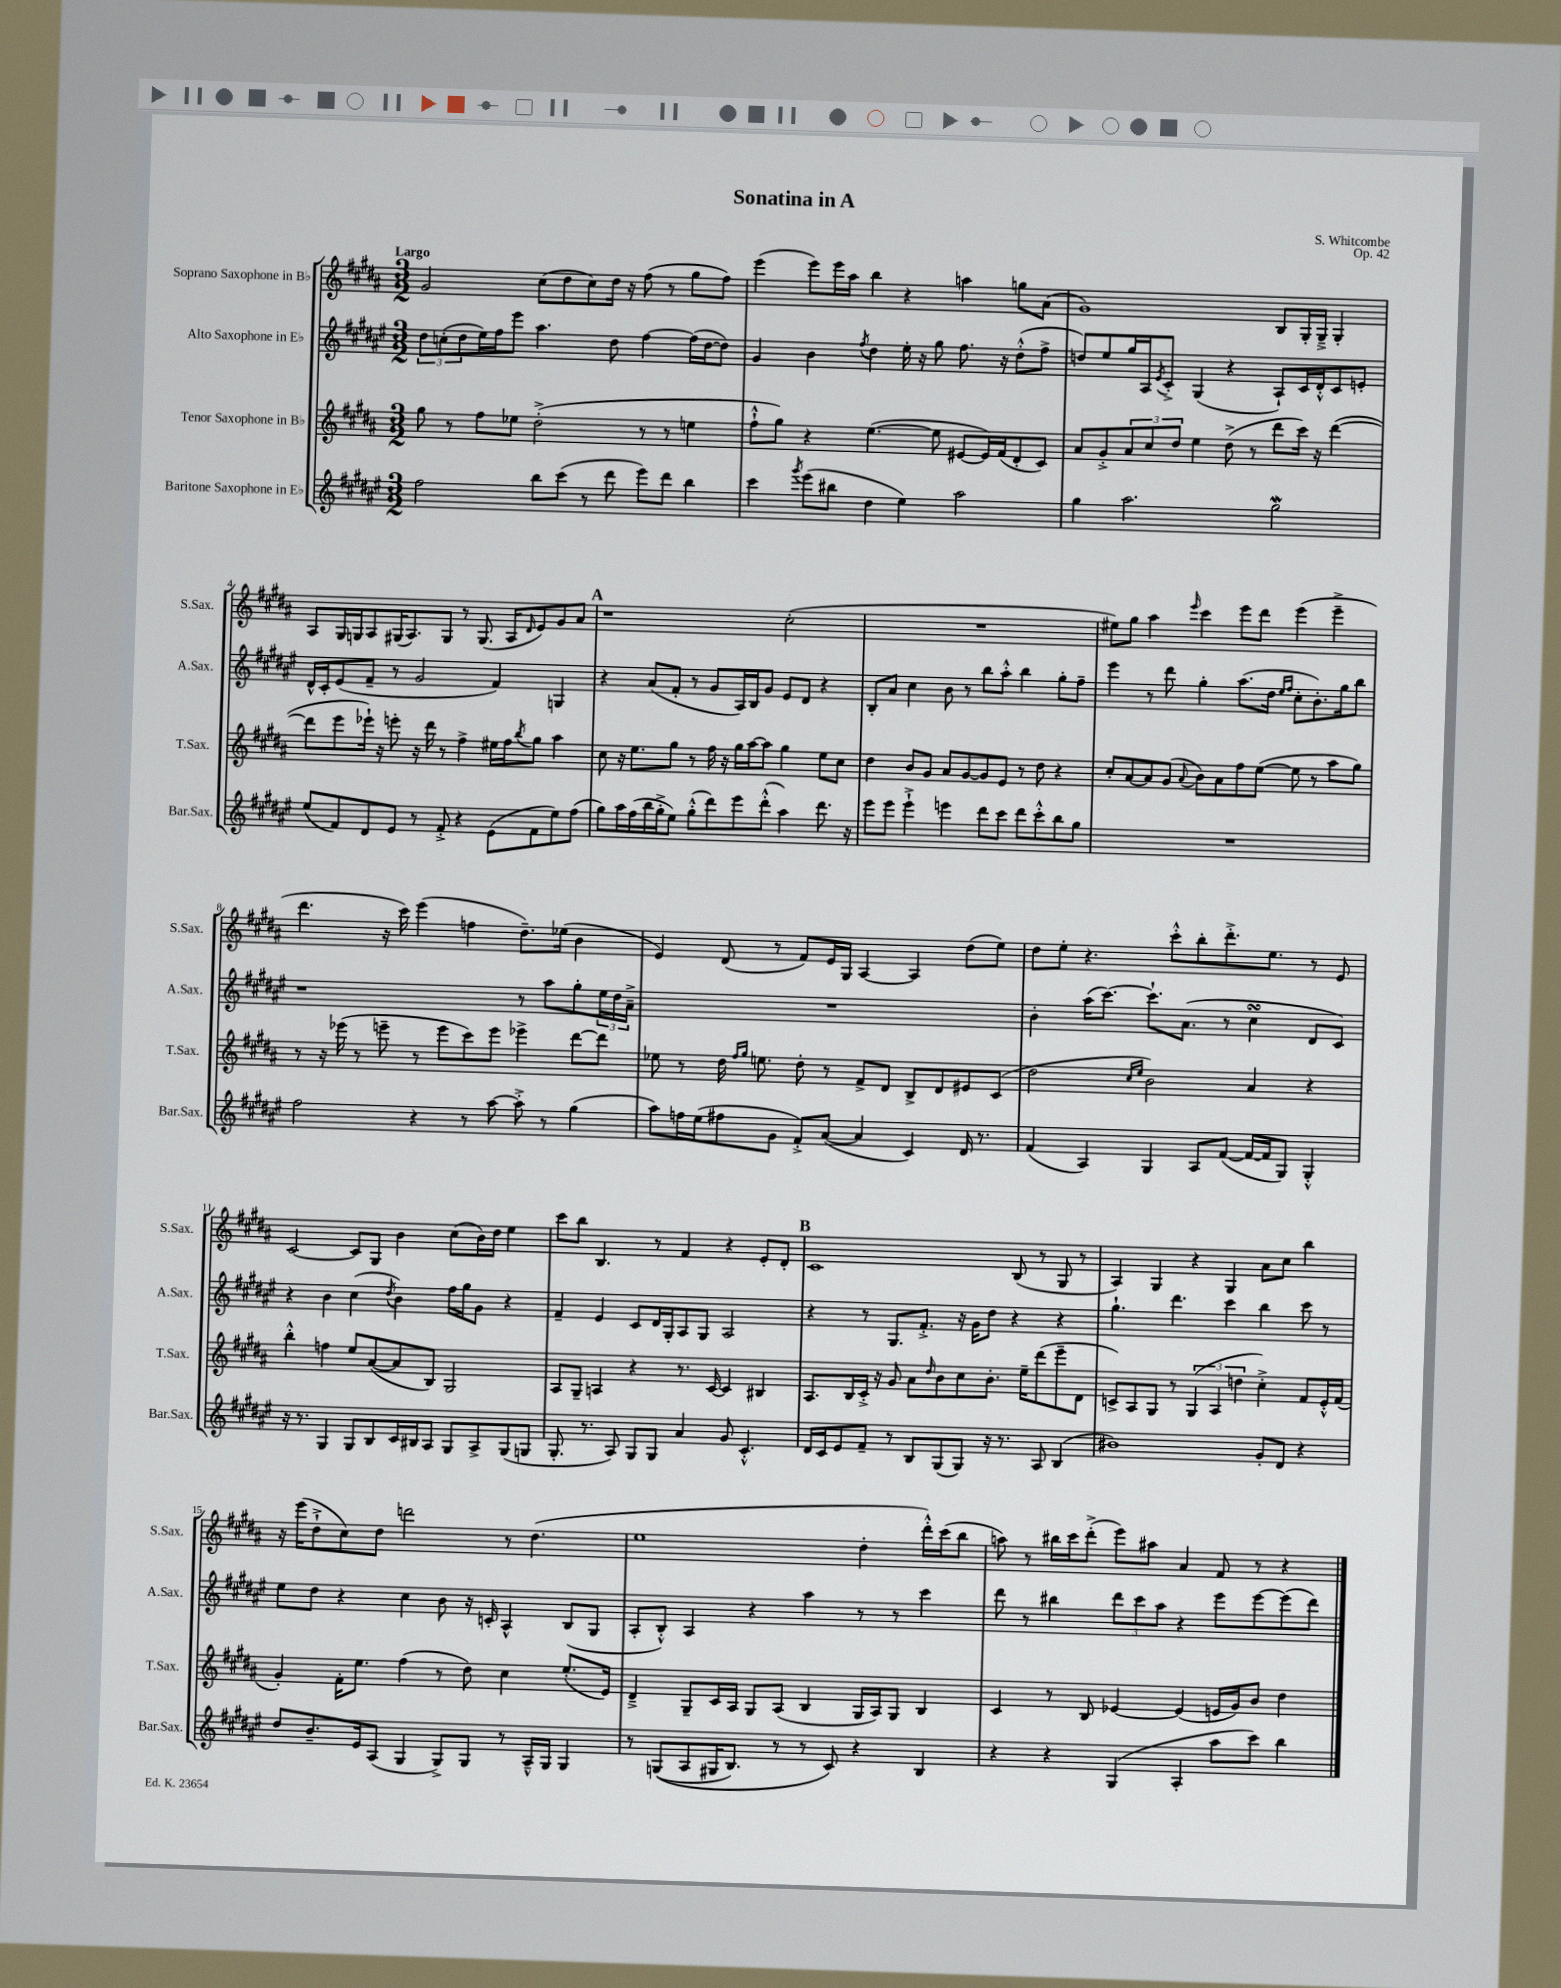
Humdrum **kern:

**kern	**kern	**kern	**kern
*part4	*part3	*part2	*part1
*staff4	*staff3	*staff2	*staff1
*I"Baritone Saxophone in E♭	*I"Tenor Saxophone in B♭	*I"Alto Saxophone in E♭	*I"Soprano Saxophone in B♭
*I'Bar.Sax.	*I'T.Sax.	*I'A.Sax.	*I'S.Sax.
*clefG2	*clefG2	*clefG2	*clefG2
*k[f#c#g#d#a#e#]	*k[f#c#g#d#a#]	*k[f#c#g#d#a#e#]	*k[f#c#g#d#a#]
*M3/2	*M3/2	*M3/2	*M3/2
=1	=1	=1	=1
!	!	!	!LO:TX:a:B:t=Largo
2ff#\	8gg#\	12dd#\L	2g#/
.	.	(12ccn'\	.
.	8r	.	.
.	.	12dd#\	.
.	8ff#\L	16ee#\L)	.
.	.	16ff#\J	.
.	8ee-X\J	8eee#\J	.
8bb\L	(2dd#'^\	4.aa#\	(8cc#\L
(8ccc#\J	.	.	8dd#\
8r	.	.	8cc#\)
8ddd#\	.	8dd#\	16dd#\Jk
.	.	.	16r
8eee#\L)	8r	[4ff#\	(8ff#\
8ddd#\J	8r	.	8r
4bb\	4een\	(16ff#\LL]	8gg#\L
.	.	[16dd#\J	.
.	.	8dd#\J])	8ff#\J)
=2	=2	=2	=2
4ccc#\	8ff#`^^\L	4g#/	(4eee\
.	8gg#\J)	.	.
8qggg#/	.	.	.
(8eee#\L	4r	4b\	8eee\L)
8bb#X\J	.	.	16eee\L
.	.	.	16aa#\JJ
.	.	8qff#/	.
4dd#\	([4.ee\	4dd#\	4bb\
4ee#\)	.	16ee#'\	4r
.	.	16r	.
.	8ee\]	8gg#\	.
2aa#\	[8e#X/L	8.ff#\	4aan\
.	16e#/L])	.	.
.	(16f#/J	16r	.
.	8d#'/	(8dd#'^^\L	8ggn\L
.	8c#/J)	8ff#^\J	(8a#\J
=3	=3	=3	=3
4gg#\	8a#/L	8ddn/L)	1g#)
.	8g#'^/	8ee#/	.
2.aa#\	12a#/	16gg#/L	.
.	.	16A#/J	.
.	12cc#/	.	.
.	.	8qe#/	.
.	.	8c#'^/J	.
.	12dd#/J	.	.
.	4ee\	(4G#/	.
.	(8dd#^\	4r	.
.	8r	.	.
2gg#W\	8ddd#\L	8A#`/L)	8B/L
.	16ccc#\Jk)	16c#/L	16G#'/L
.	16r	16d#'^^/J	16G#~^/JJ
.	([4ddd#\	8c#/	4G#'/
.	.	8en'/J	.
!!LO:LB:g=z
=4	=4	=4	=4
(8ee#/L	8ddd#\L]	16d#^^/LL	8A#/L
.	.	16c#'/J	.
8f#/)	8eee\	(8e#/	16G#/L
.	.	.	16Gn/J
8d#/	16eee-X`\Jk)	8f#~/J	8A#/
.	16r	.	.
8e#/J	8eeen'\	8r	(16G#X/K
.	.	.	8.A#/)
8r	16r	2g#/	.
.	16ddd#\	.	.
8f#'^/	8r	.	8G#/J
4r	4ff#^\	.	8r
.	.	.	(8.G#/
(8e#\L	16ee#X\LL	4f#/)	.
.	16ff#\J	.	16A#/KL
.	8qbb/	.	16qqd#/
8f#\	8gg#\J	.	8e/)
8ee#\)	4aa#\	4Gn/	8g#/
(8ff#\J	.	.	8a#/J
!!LO:REH:place=s1:t=A
=5	=5	=5	=5
8gg#\L)	8cc#\	4r	1r
16aa#\L	16r	.	.
(16ff#\	8.ee\L	.	.
16bb\	.	(8a#/L	.
16gg#'^\J	.	.	.
8ee#\J)	8gg#\J	8f#'/J	.
(8gg#'^^\L	8r	8r	.
8ddd#\)	16ff#\	8g#/L	.
.	16r	.	.
8eee#\	16gg#\LL	16A#/L)	.
.	[16aa#\J	16B/J	.
(8ddd#'^^\J	8aa#\J]	8g#/J	.
4aa#\)	4gg#\	8e#/L	(2cc#'\
.	.	8d#/J	.
8.ddd#\	8ee\L	4r	.
.	8cc#\J	.	.
16r	.	.	.
=6	=6	=6	=6
8eee#\L	4dd#\	8B'/L	1.r
8eee#\J	.	8a#/J	.
4eee#`^\	8b/L	4cc#\	.
.	8g#/J	.	.
4eeen\	8a#/L	8b\	.
.	[8g#/	8r	.
8ddd#\L	8g#/]	8bb\L	.
8ccc#\J	8e/J	8aa#'^^\J	.
8ddd#\L	8r	4bb\	.
8ccc#'^^\	8dd#\	.	.
8bb\	4r	8gg#'\L	.
8gg#\J	.	8ff#~\J	.
=7	=7	=7	=7
1.r	8cc#'/L	4eee#\	8ee#X\L)
.	[8a#/	.	8gg#\J
.	8a#/]	8r	4aa#\
.	(8g#/J	8ddd#\	.
.	8qqa#/	.	16qqeee/
.	8b\L)	4gg#'\	4ccc#\
.	8a#\	.	.
.	8ff#\	(8.aa#\L	8eee\L
.	([8ee\J	.	8ddd#\J
.	.	16dd#\Jk	.
.	.	16qqee#/LL	.
.	.	16qqff#/JJ	.
.	8ee\]	8cc#'\L	(4eee\
.	8r	8.b'\)	.
.	8aa#\L	.	4eee~^\
.	.	16gg#\k	.
.	8gg#\J)	8bb\J	.
!!LO:LB:g=z
=8	=8	=8	=8
2ff#\	8r	1r	4.ddd#\
.	16r	.	.
.	(16eee-X\	.	.
.	8r	.	.
.	8eeen~\	.	16r
.	.	.	16ccc#\)
4r	8r	.	(4eee\
.	8eee\L	.	.
8r	8ccc#\)	.	4ffn\
[8aa#\	8eee\J	.	.
8aa#'^\]	4eee-X^\	8r	8.dd#~\L)
8r	.	8aa#\L	.
.	.	.	(16ee-X\Jk
(4gg#\	[8ddd#\L	8gg#'\	4b\
.	8ddd#\J]	24ee#\L	.
.	.	24dd#\	.
.	.	24a#~^\JJ	.
=9	=9	=9	=9
8aa#\L)	8ee-X\	1.r	4e/)
16ffn\L	8r	.	.
(16ee#\J	.	.	.
8ff#X\	16dd#\	.	(8d#/
.	16qqff#/LL	.	.
.	16qqgg#/JJ	.	.
.	8.een\	.	.
8g#\J	.	.	8r
8f#'^/L)	8dd#'\	.	8f#/L)
([8a#/J	8r	.	16e/L
.	.	.	16G#/JJ
4a#/]	8f#^/L	.	[4A#/
.	8d#/J	.	.
4c#/)	8B^/L	.	4A#/]
.	8d#/	.	.
16d#/	8e#X/	.	(8dd#\L
8.r	.	.	.
.	(8c#/J	.	8ee\J)
=10	=10	=10	=10
(4f#/	2dd#\	4b'\	8dd#\L
.	.	.	8ee'\J
4A#/)	.	(16aa#\KL	4.r
.	.	[8.ccc#\J)	.
.	16qqcc#/LL	.	.
.	16qqee/JJ	.	.
4G#/	2b\)	8.ccc#`\L]	.
.	.	.	8ccc#'^^\L
.	.	(8.a#\J	.
8A#/L	.	.	8bb'\
([8f#/J	.	8r	8.ddd#'^\
16f#/LL_	4a#/	4cc#sSSS\	.
16f#/J]	.	.	8.ee\J
8G#/J)	.	.	.
4G#'^^/	4r	8d#/L	8r
.	.	8c#/J)	8e/
!!LO:LB:g=z
=11	=11	=11	=11
16r	4bb'^^\	4r	[2c#/
8.r	.	.	.
4G#/	4ffn\	4b\	.
8G#/L	8ee/L	(4cc#\	8c#/L]
8B/	([8a#/	.	8G#/J
.	.	8qdd#/	.
16c#/L	8a#/]	4b\)	4b\
16B#X/J	.	.	.
8A#/J	8B/J)	.	.
8G#/L	2G#/	16ff#\LL	(8cc#\L
.	.	16gg#\J	.
8A#^/	.	8g#\J	16b\L)
.	.	.	16dd#\JJ
(8G#/	.	4r	4ee\
8Gn/J	.	.	.
=12	=12	=12	=12
8.G#'/	8A#/L	4f#~/	8ccc#\L
.	8G#~/J	.	8bb\J
8.r	.	.	.
.	4An/	4e#/	4.B/
8A#/)	.	.	.
8G#/L	4r	8c#/L	.
8G#/J	.	16d#/L	8r
.	.	16G#'/J	.
4a#/	8.r	8A#/	4f#/
.	.	8G#/J	.
.	[16c#/	.	.
8g#/	4c#/]	2A#/	4r
4.c#'^^/	.	.	.
.	4B#X/	.	8e'/L
.	.	.	8d#'/J
!!LO:REH:place=s1:t=B
=13	=13	=13	=13
16d#/LL	8.A#/L	4r	1c#
16c#/J	.	.	.
8e#/	.	.	.
.	16B/L	.	.
8f#~/J	16c#'^/JJ	8r	.
.	16r	.	.
8r	8g#/	8.G#/L	.
8B/L	8a#\L	.	.
.	.	8.f#'^/J	.
.	16qqdd#/	.	.
(8G#/	8b\	.	.
8G#/J)	8cc#\	16r	.
.	.	16g#\KL	.
16r	8.b'\J	8dd#\J	.
8.r	.	.	.
.	.	4r	(8B/
.	16ee~\KL	.	.
8A#/	(8ddd#\	.	8r
(4B/	8eee~\	4r	8G#/
.	8d#\J	.	8r
=14	=14	=14	=14
1b#X)	8cn^/L)	4.gg#`\	4A#/)
.	8A#/	.	.
.	8G#/J	.	4G#/
.	8r	4.ddd#\	.
.	(6G#/	.	4r
.	6A#/	.	.
.	.	4ccc#\	4G#/
.	6ddn\	.	.
8g#'/L	4cc#'^\)	4bb\	8a#\L
8d#/J	.	.	8cc#\J
4r	8f#/L	8ccc#\	4bb\
.	16e'^^/L	8r	.
.	(16f#/JJ	.	.
!!LO:LB:g=z
=15	=15	=15	=15
8dd#/L	4g#'/)	8ee#\L	16r
.	.	.	(16eee\KL
8.b~/	.	8dd#\J	8dd#`^\
.	16f#'\KL	4r	8cc#\)
16e#/k	8.ee\J	.	.
(8A#/J	.	.	8dd#\J
4G#/	(4ff#\	4cc#\	2dddn\
8G#^/L)	8r	8b\	.
8G#/J	8dd#\)	16r	.
.	.	16cn'/	.
8r	4cc#\	4A#^^/	8r
16A#~^^/LL	.	.	(4.dd#\
16G#/JJ	.	.	.
4G#/	(8.ee'/L	(8B/L	.
.	.	8G#/J	.
.	16e/Jk)	.	.
=16	=16	=16	=16
8r	4d#~^/	8A#'/L	1ee
((8Gn/L	.	8B'^^/J)	.
8A#/	8G#~/L	4A#/	.
16G#X/K	16c#/L	.	.
8.B/J)	16A#/JJ	.	.
.	8G#/L	4r	.
8r	(8A#/J	.	.
8r	4B/	4aa#\	.
8c#/)	.	.	.
4r	16G#/LL	8r	4dd#'\
.	16A#/J)	.	.
.	8G#/J	8r	.
4B/	4B/	4ccc#\	16ddd#'^^\LL)
.	.	.	(16ccc#\J
.	.	.	8bb\J
=17	=17	=17	=17
4r	4c#/	8ddd#\	8aan\)
.	.	8r	8r
4r	8r	4bb#X\	16bb#X\LL
.	.	.	16ccc#\J
.	8B/	.	(8ddd#'^\J
(4G#/	[4e-X/	12ddd#\L	8eee\L)
.	.	12ccc#\	.
.	.	.	8aa#X\J
.	.	12aa#\J	.
4A#'/	(4e-/]	4r	4a#/
8aa#\L	16en/LL	8eee#\L	8f#/
.	16g#/J)	.	.
8ccc#\J)	8b/J	[8eee#\	8r
4bb\	4dd#\	(8eee#\]	4r
.	.	8ddd#\J)	.
==	==	==	==
*-	*-	*-	*-
